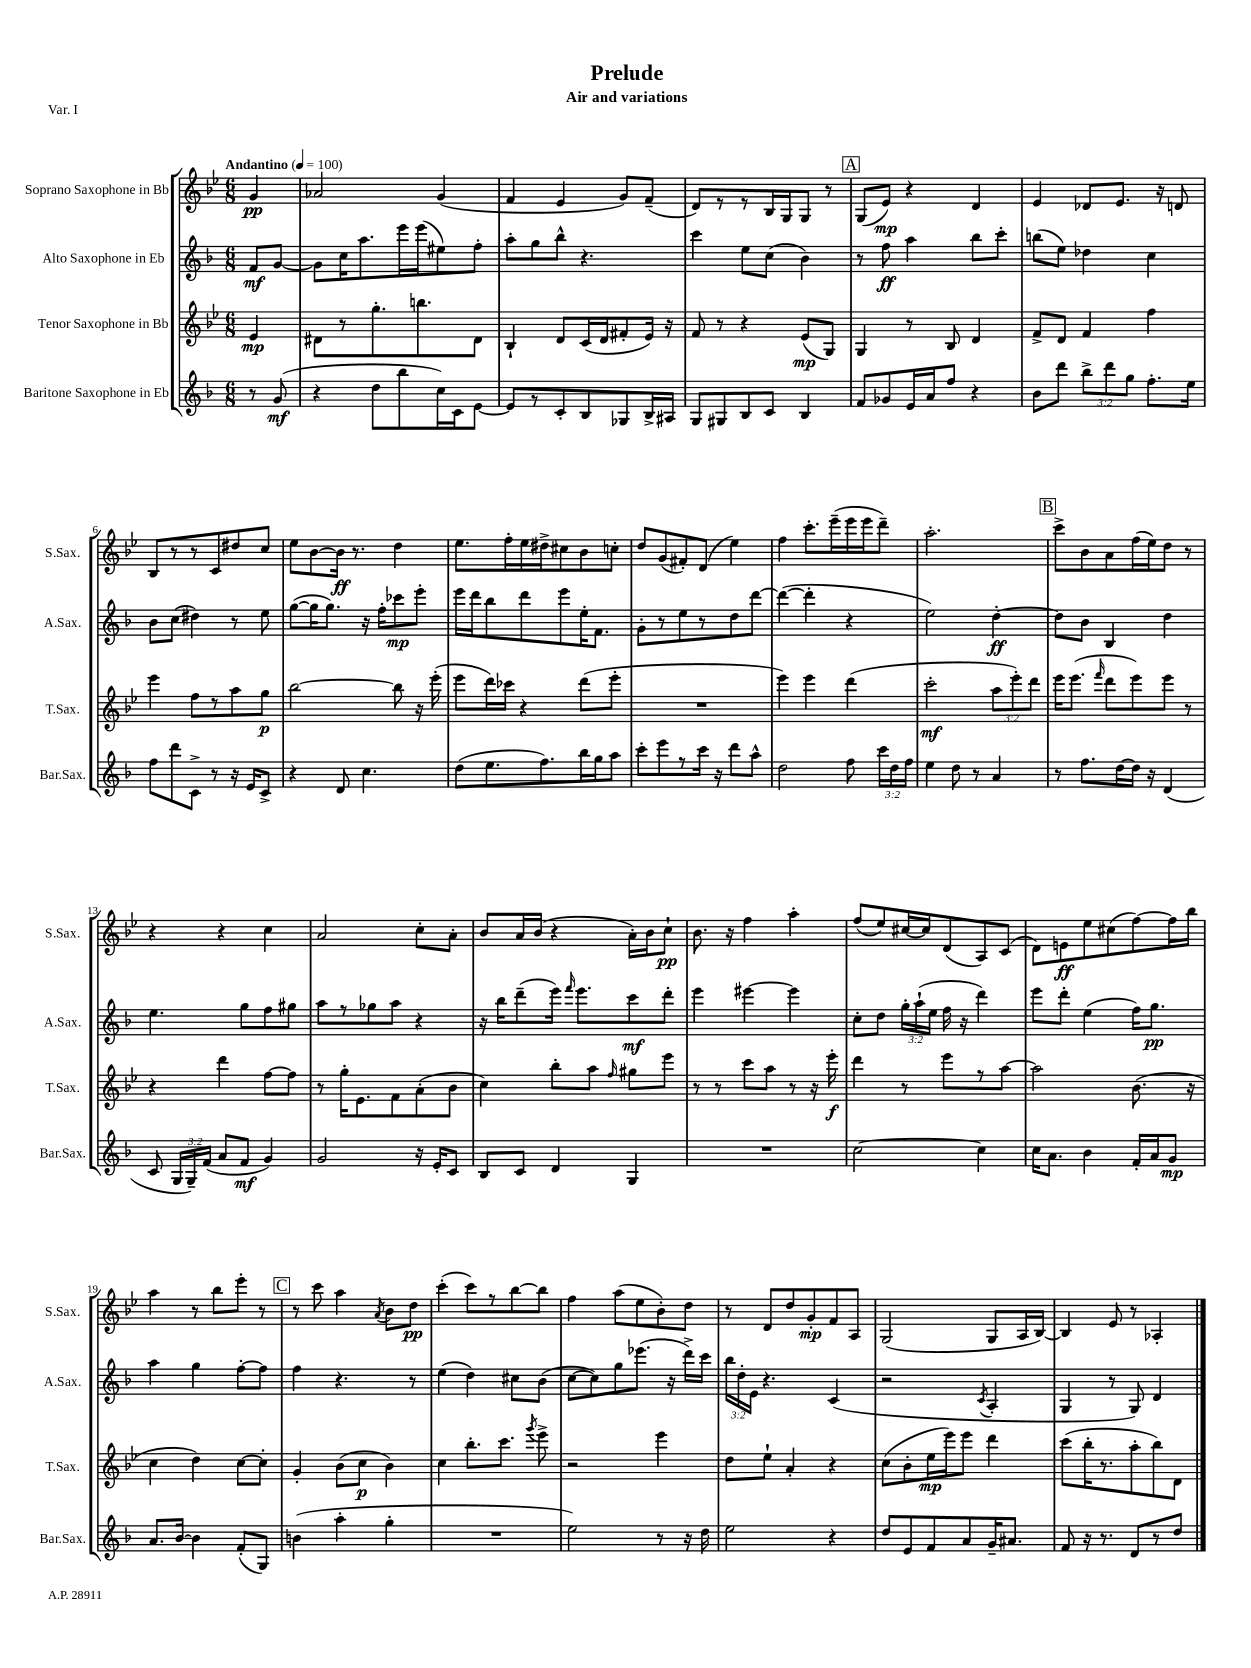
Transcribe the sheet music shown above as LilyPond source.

\header { title = "Prelude" subtitle = "Air and variations" piece = "Var. I" }
<<
\new StaffGroup <<
\new Staff = "s0" \with { instrumentName = "Soprano Saxophone in Bb" shortInstrumentName = "S.Sax." } {
    \clef treble \key bes \major \numericTimeSignature \time 6/8 \partial 4 \tempo "Andantino" 4 = 100
    \autoBeamOff g'4\pp |
    aes'2 g'4( |
    f'4 ees'4 g'8[) f'8]--( |
    d'8[) r8 r8 bes16 g16 g8] r8 |
    \mark \markup { \box "A" } g8[( ees'8]\mp) r4 d'4 |
    ees'4 des'8[ ees'8.] r16 d'8 |
    bes8[ r8 r8 c'8 dis''8 c''8] |
    ees''8[ bes'8~ bes'16]\ff r8. d''4 |
    ees''8.[ f''16-. ees''16 dis''16-> cis''8 bes'8 c''8]-. |
    d''8[ g'8( fis'8-.) d'8]( ees''4) |
    f''4 c'''8.[-. ees'''16--( ees'''16 ees'''16 d'''8]--) |
    a''2.-. |
    \mark \markup { \box "B" } c'''8[-> bes'8 a'8 f''16( ees''16) d''8] r8 |
    r4 r4 c''4 |
    a'2 c''8[-. a'8]-. |
    bes'8[ a'16 bes'16]( r4 a'16[-.) bes'16 c''8]-!\pp |
    bes'8. r16 f''4 a''4-. |
    f''8[( ees''8) cis''16~ cis''16 d'8( a8) c'8]( |
    d'8[) e'8\ff ees''8 cis''8( f''8~) f''16 bes''16] |
    a''4 r8 bes''8[ ees'''8]-. r8 |
    \mark \markup { \box "C" } r8 c'''8 a''4 \acciaccatura { a'8 } bes'8[ d''8]\pp |
    c'''4-.( c'''8[) r8 bes''8~ bes''8] |
    f''4 a''8[( ees''8 bes'8-.) d''8] |
    r8 d'8[ d''8 g'8-.\mp f'8 a8] |
    g2( g8[ a16 bes16]~) |
    bes4 ees'8 r8 aes4-. \bar "|." |
}
\new Staff = "s1" \with { instrumentName = "Alto Saxophone in Eb" shortInstrumentName = "A.Sax." } {
    \clef treble \key f \major \numericTimeSignature \time 6/8 \override Staff.TupletNumber.text = #tuplet-number::calc-fraction-text \partial 4
    \autoBeamOff f'8[\mf g'8]~ |
    g'8[ c''16 a''8. e'''16 e'''16( eis''8) f''8]-. |
    a''8[-. g''8 bes''8]-^ r4. |
    c'''4 e''8[ c''8]( bes'4) |
    \mark \markup { \box "A" } r8 f''8\ff a''4 bes''8[ c'''8]-. |
    b''8[( e''8]) des''4 c''4 |
    bes'8[ c''8]( dis''4) r8 e''8 |
    g''8[~( g''16 g''8.]) r16 f''16[-. ces'''8\mp e'''8]-. |
    e'''16[ d'''16 bes''8 d'''8 e'''8 e''16-. f'8.] |
    g'8[-. r8 e''8 r8 d''8 d'''8]~ |
    d'''4~( d'''4-. r4 |
    e''2) d''4~-.\ff |
    \mark \markup { \box "B" } d''8[ bes'8] bes4 d''4 |
    e''4. g''8[ f''8 gis''8] |
    a''8[ r8 ges''8 a''8] r4 |
    r16 bes''16[ d'''8--( e'''16]) \grace { f'''16 } e'''8.[ c'''8\mf d'''8]-. |
    e'''4 eis'''4~ eis'''4 |
    c''8[-. d''8] \tuplet 3/2 { g''16[-. a''16-!( e''16] } f''16 r16 d'''4) |
    e'''8[ d'''8]-. e''4( f''16[) g''8.]\pp |
    a''4 g''4 f''8[~-. f''8] |
    \mark \markup { \box "C" } f''4 r4. r8 |
    e''4( d''4) cis''8[ bes'8]( |
    c''8[~ c''8) g''8 ees'''8.]( r16 d'''16[->) c'''16] |
    \tuplet 3/2 { bes''16[ d''16-. e'16] } r4. c'4( |
    r2 \acciaccatura { c'8 } a4-. |
    g4 r8 g8) d'4 \bar "|." |
}
\new Staff = "s2" \with { instrumentName = "Tenor Saxophone in Bb" shortInstrumentName = "T.Sax." } {
    \clef treble \key bes \major \numericTimeSignature \time 6/8 \override Staff.TupletNumber.text = #tuplet-number::calc-fraction-text \partial 4
    \autoBeamOff ees'4\mp |
    dis'8[ r8 g''8.-. b''8. dis'8] |
    bes4-! d'8[ c'16( d'16 fis'8-. ees'16]) r16 |
    f'8 r8 r4 ees'8[\mp( g8]) |
    \mark \markup { \box "A" } g4 r8 bes8 d'4 |
    f'8[-> d'8] f'4 f''4 |
    ees'''4 f''8[ r8 a''8 g''8]\p |
    bes''2~ bes''8 r16 ees'''16-.( |
    ees'''8[ d'''16) ces'''16] r4 d'''8[( ees'''8]-. |
    R2. |
    ees'''4) ees'''4 d'''4( |
    c'''2-.\mf \tuplet 3/2 { a''8[ ees'''8-.) d'''8] } |
    \mark \markup { \box "B" } ees'''16[ ees'''8.]( \grace { f'''16 } d'''8[ ees'''8) ees'''8] r8 |
    r4 d'''4 f''8[~ f''8] |
    r8 g''16[-. ees'8. f'8 a'8-.( bes'8] |
    c''4) bes''8[-. a''8] \grace { f''16 } gis''8[ ees'''8] |
    r8 r8 c'''8[ a''8] r8 r16 ees'''16-.\f |
    d'''4 r8 ees'''8[ r8 a''8]~ |
    a''2 bes'8.( r16 |
    c''4 d''4) c''8[~ c''8]-. |
    \mark \markup { \box "C" } g'4-. bes'8[( c''8]\p bes'4) |
    c''4 bes''8.[-. c'''8.] \acciaccatura { g'''8 } ees'''8-> |
    r2 ees'''4 |
    d''8[ ees''8]-! a'4-. r4 |
    c''8[( bes'8-. ees''16\mp ees'''16) ees'''8] d'''4 |
    c'''8[( bes''16-. r8. a''8-. bes''8) d'8] \bar "|." |
}
\new Staff = "s3" \with { instrumentName = "Baritone Saxophone in Eb" shortInstrumentName = "Bar.Sax." } {
    \clef treble \key f \major \numericTimeSignature \time 6/8 \override Staff.TupletNumber.text = #tuplet-number::calc-fraction-text \partial 4
    \autoBeamOff r8 g'8\mf( |
    r4 d''8[ bes''8 c''16) c'16 e'8]~ |
    e'8[ r8 c'8-. bes8 ges8 bes16-> ais16] |
    g8[ gis8 bes8 c'8] bes4 |
    \mark \markup { \box "A" } f'8[ ges'8 e'16 a'16 f''8] r4 |
    bes'8[ d'''8] \tuplet 3/2 { bes''8[-> d'''8 g''8] } f''8.[-. e''16] |
    f''8[ d'''8 c'8]-> r8 r16 e'16[ c'8]-> |
    r4 d'8 c''4. |
    d''8[( e''8. f''8.) bes''16 g''16 a''8] |
    c'''8[-. e'''8 r8 c'''16] r16 d'''8[ a''8]-^ |
    d''2 f''8 \tuplet 3/2 { c'''16[ d''16 f''16] } |
    e''4 d''8 r8 a'4 |
    \mark \markup { \box "B" } r8 f''8.[ d''16~ d''16] r16 d'4( |
    c'8 \tuplet 3/2 { g16[ g16--) f'16]( } a'8[ f'8]\mf g'4) |
    g'2 r16 e'16[-. c'8] |
    bes8[ c'8] d'4 g4 |
    R2. |
    c''2~ c''4 |
    c''16[ a'8.] bes'4 f'16[-. a'16 g'8]\mp |
    a'8.[ bes'16]~ bes'4 f'8[-.( g8]) |
    \mark \markup { \box "C" } b'4( a''4-. g''4-. |
    R2. |
    e''2) r8 r16 d''16 |
    e''2 r4 |
    d''8[ e'8 f'8 a'8 g'16-- ais'8.] |
    f'8 r16 r8. d'8[ r8 d''8] \bar "|." |
}
>>
>>
